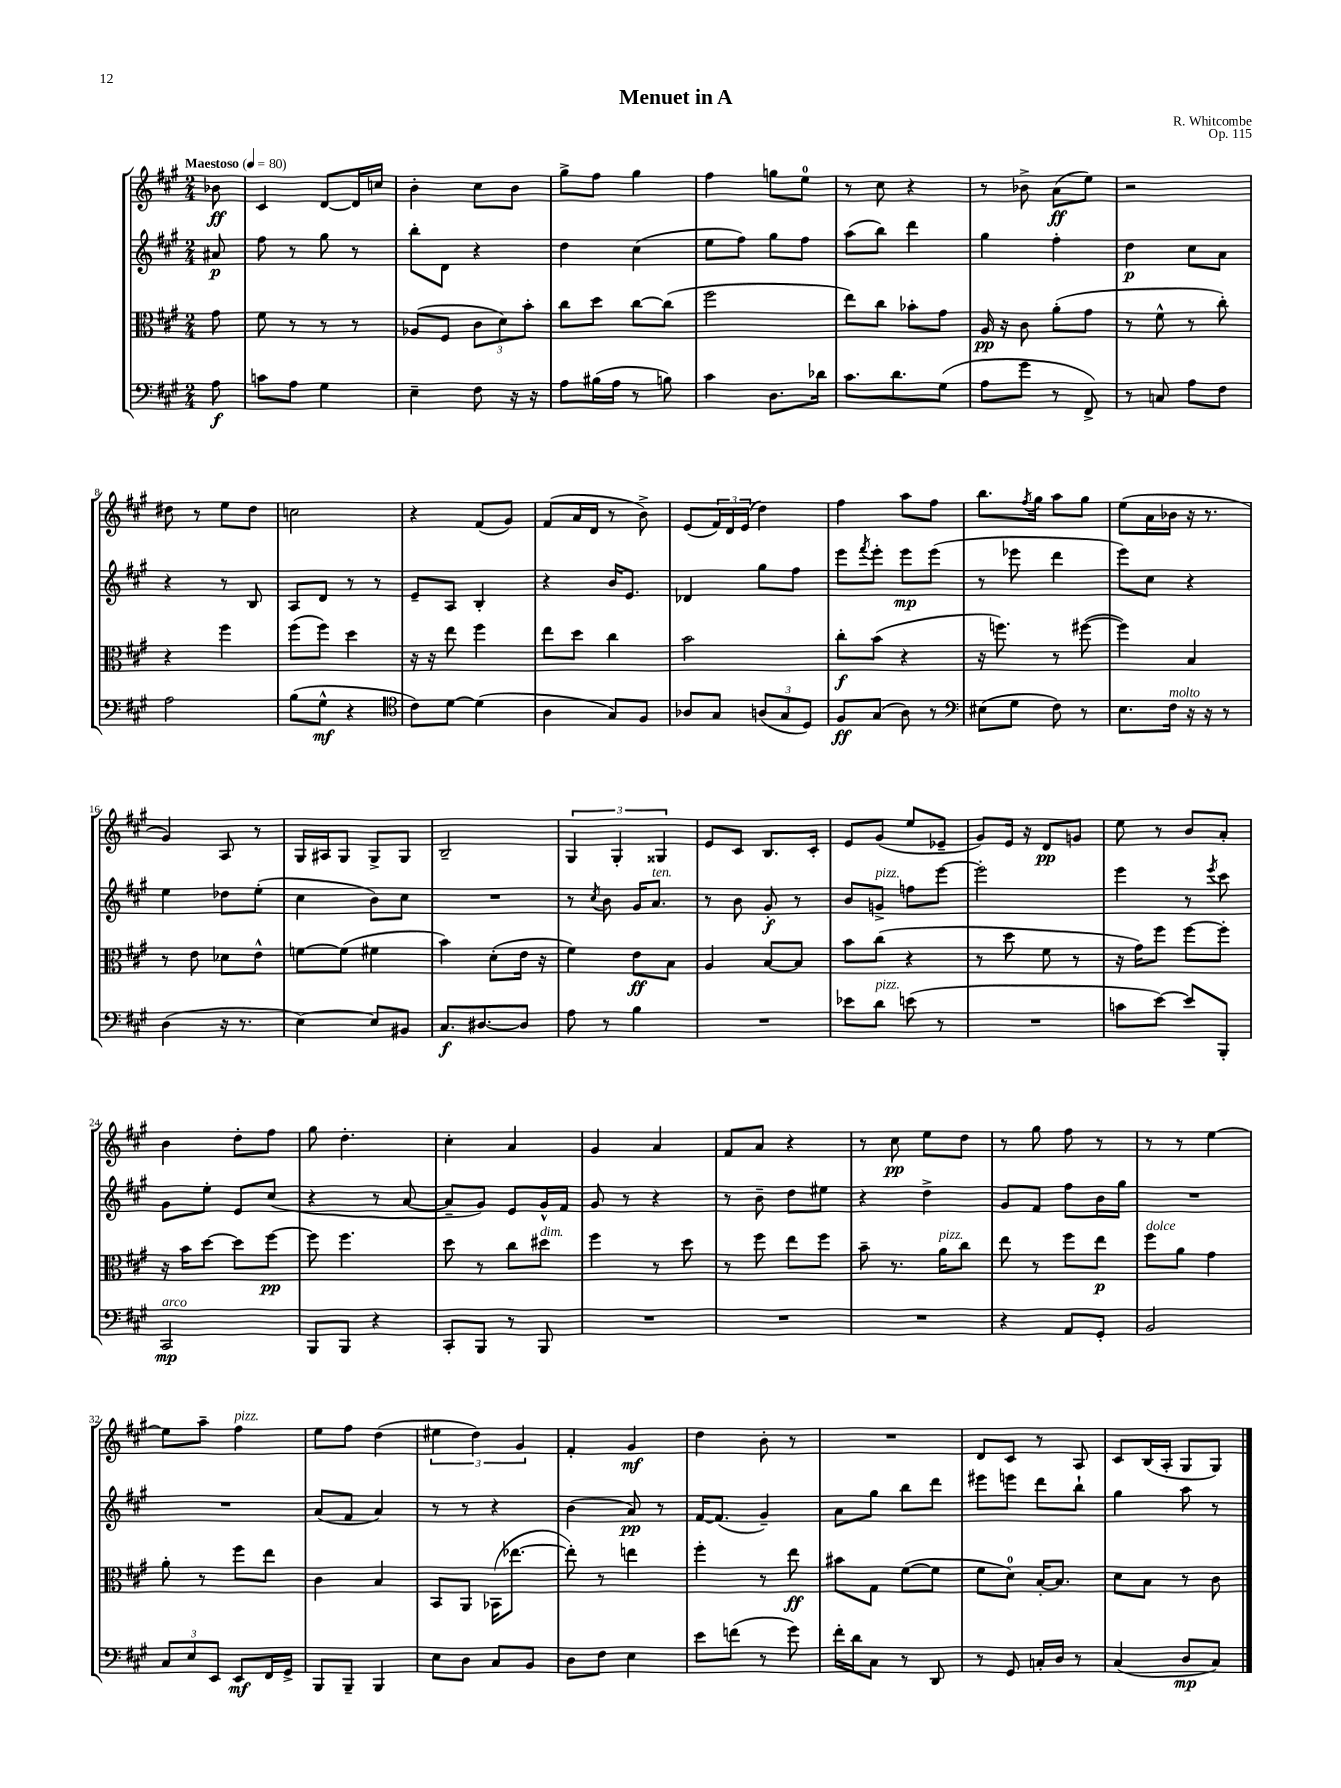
\header { title = "Menuet in A" composer = "R. Whitcombe" opus = "Op. 115" }
<<
\new StaffGroup <<
\new Staff = "s0" {
    \clef treble \key a \major \numericTimeSignature \time 2/4 \partial 8 \tempo "Maestoso" 4 = 80
    bes'8\ff |
    cis'4 d'8~ d'16 c''16 |
    b'4-. cis''8 b'8 |
    gis''8-> fis''8 gis''4 |
    fis''4 g''8 e''8-0 |
    r8 cis''8 r4 |
    r8 bes'8-> a'8\ff( e''8) |
    r2 |
    dis''8 r8 e''8 dis''8 |
    c''2 |
    r4 fis'8( gis'8) |
    fis'8( a'16 d'16 r8 b'8->) |
    e'8( \tuplet 3/2 { fis'16) d'16 e'16( } d''4) |
    fis''4 a''8 fis''8 |
    b''8. \acciaccatura { fis''8 } gis''16 a''8 gis''8 |
    e''8( a'16 bes'16 r16 r8. |
    gis'4) a8 r8 |
    gis16 ais16 gis8 gis8-> gis8 |
    b2-- |
    \tuplet 3/2 { gis4 gis4-. gisis4 } |
    e'8 cis'8 b8. cis'16-. |
    e'8 gis'8( e''8 ees'8-- |
    gis'8) e'16 r16 d'8\pp g'8 |
    e''8 r8 b'8 a'8-. |
    b'4 d''8-. fis''8 |
    gis''8 d''4.-. |
    cis''4-. a'4 |
    gis'4 a'4 |
    fis'8 a'8 r4 |
    r8 cis''8\pp e''8 d''8 |
    r8 gis''8 fis''8 r8 |
    r8 r8 e''4~ |
    e''8 a''8-- fis''4^\markup { \italic "pizz." } |
    e''8 fis''8 d''4( |
    \tuplet 3/2 { eis''4 d''4) gis'4 } |
    fis'4-. gis'4\mf |
    d''4 b'8-. r8 |
    R2 |
    d'8 cis'8 r8 a8 |
    cis'8 b16( a16-. gis8 gis8) \bar "|." |
}
\new Staff = "s1" {
    \clef treble \key a \major \numericTimeSignature \time 2/4 \partial 8
    ais'8\p |
    fis''8 r8 gis''8 r8 |
    b''8-. d'8 r4 |
    d''4 cis''4( |
    e''8 fis''8) gis''8 fis''8 |
    a''8( b''8) d'''4 |
    gis''4 fis''4-. |
    d''4\p cis''8 a'8 |
    r4 r8 b8 |
    a8 d'8 r8 r8 |
    e'8-- a8 b4-. |
    r4 b'16 e'8. |
    des'4 gis''8 fis''8 |
    e'''8 \acciaccatura { fis'''8 } e'''8-. e'''8\mp e'''8( |
    r8 ees'''8 d'''4 |
    e'''8) cis''8 r4 |
    e''4 des''8 e''8-.( |
    cis''4 b'8) cis''8 |
    R2 |
    r8 \acciaccatura { cis''8 } b'8 gis'16 a'8.^\markup { \italic "ten." } |
    r8 b'8 gis'8-.\f r8 |
    b'8 g'8->^\markup { \italic "pizz." } f''8 e'''8~ |
    e'''2-. |
    e'''4 r8 \acciaccatura { e'''8 } cis'''8 |
    gis'8 e''8-. e'8 cis''8( |
    r4 r8 a'8~ |
    a'8-- gis'8) e'8 gis'16-^ fis'16 |
    gis'8 r8 r4 |
    r8 b'8-- d''8 eis''8 |
    r4 d''4-> |
    gis'8 fis'8 fis''8 b'16 gis''16 |
    R2 |
    R2 |
    a'8( fis'8 a'4) |
    r8 r8 r4 |
    b'4( a'8\pp) r8 |
    fis'16~ fis'8.( gis'4--) |
    a'8 gis''8 b''8 d'''8 |
    eis'''8 e'''8 d'''8 b''8-! |
    gis''4 a''8 r8 \bar "|." |
}
\new Staff = "s2" {
    \clef alto \key a \major \numericTimeSignature \time 2/4 \partial 8
    gis'8 |
    fis'8 r8 r8 r8 |
    aes8( fis8 \tuplet 3/2 { cis'8 d'8) b'8-. } |
    cis''8 d''8 cis''8~ cis''8( |
    fis''2 |
    e''8) cis''8 bes'8-. gis'8 |
    a16\pp r16 cis'8 a'8-.( gis'8 |
    r8 fis'8-^ r8 cis''8-.) |
    r4 fis''4 |
    fis''8( fis''8) d''4 |
    r16 r16 e''8 fis''4 |
    e''8 d''8 cis''4 |
    b'2 |
    cis''8-.\f b'8( r4 |
    r16 f''8.) r8 fis''8~( |
    fis''4) b4 |
    r8 e'8 des'8 e'8-^ |
    f'8~ f'8( fis'4 |
    b'4) d'8-.( e'16 r16 |
    fis'4) e'8\ff b8 |
    a4 b8~ b8 |
    b'8 cis''8( r4 |
    r8 d''8 fis'8 r8 |
    r16 gis'16) fis''8 fis''8~ fis''8-. |
    r16 b'16 d''8~ d''8 fis''8~\pp |
    fis''8 fis''4. |
    d''8 r8 cis''8 dis''8^\markup { \italic "dim." } |
    fis''4 r8 d''8 |
    r8 fis''8 e''8 fis''8 |
    b'8-- r8. a'16^\markup { \italic "pizz." } cis''8 |
    e''8 r8 fis''8 e''8\p |
    fis''8^\markup { \italic "dolce" } a'8 gis'4 |
    a'8-. r8 fis''8 e''8 |
    cis'4 b4 |
    b,8 a,8 bes,16( ees''8.~ |
    ees''8-.) r8 e''4 |
    fis''4-. r8 e''8\ff |
    bis'8 gis8 fis'8~( fis'8 |
    fis'8 d'8-0) b16~-. b8. |
    d'8 b8 r8 cis'8 \bar "|." |
}
\new Staff = "s3" {
    \clef bass \key a \major \numericTimeSignature \time 2/4 \partial 8
    a8\f |
    c'8 a8 gis4 |
    e4-- fis8 r16 r16 |
    a8 bis16( a16 r8 b8) |
    cis'4 d8. des'16 |
    cis'8. d'8. gis8( |
    a8 gis'8 r8 fis,8->) |
    r8 c8 a8 fis8 |
    a2 |
    b8( gis8-^\mf r4 |
    \clef tenor cis'8) d'8~ d'4( |
    a4 gis8) fis8 |
    aes8 gis8 \tuplet 3/2 { a8( gis8 d8) } |
    fis8\ff gis8( a8) r8 |
    \clef bass eis8( gis8 fis8) r8 |
    e8. fis16^\markup { \italic "molto" } r16 r16 r8 |
    d4( r16 r8. |
    e4~) e8 bis,8 |
    cis8.\f dis8.~ dis8 |
    a8 r8 b4 |
    R2 |
    ees'8 d'8^\markup { \italic "pizz." } e'8( r8 |
    R2 |
    c'8 e'8~) e'8 b,,8-. |
    cis,2\mp^\markup { \italic "arco" } |
    b,,8 b,,8 r4 |
    cis,8-. b,,8 r8 b,,8 |
    R2 |
    R2 |
    R2 |
    r4 a,8 gis,8-. |
    b,2 |
    \tuplet 3/2 { cis8 e8 e,8 } e,8\mf fis,16 gis,16-> |
    b,,8 b,,8-- b,,4 |
    e8 d8 cis8 b,8 |
    d8 fis8 e4 |
    e'8 f'8( r8 gis'8) |
    fis'16-. d'16 cis8 r8 d,8 |
    r8 gis,8 c16-. d16 r8 |
    cis4( d8\mp cis8) \bar "|." |
}
>>
>>
